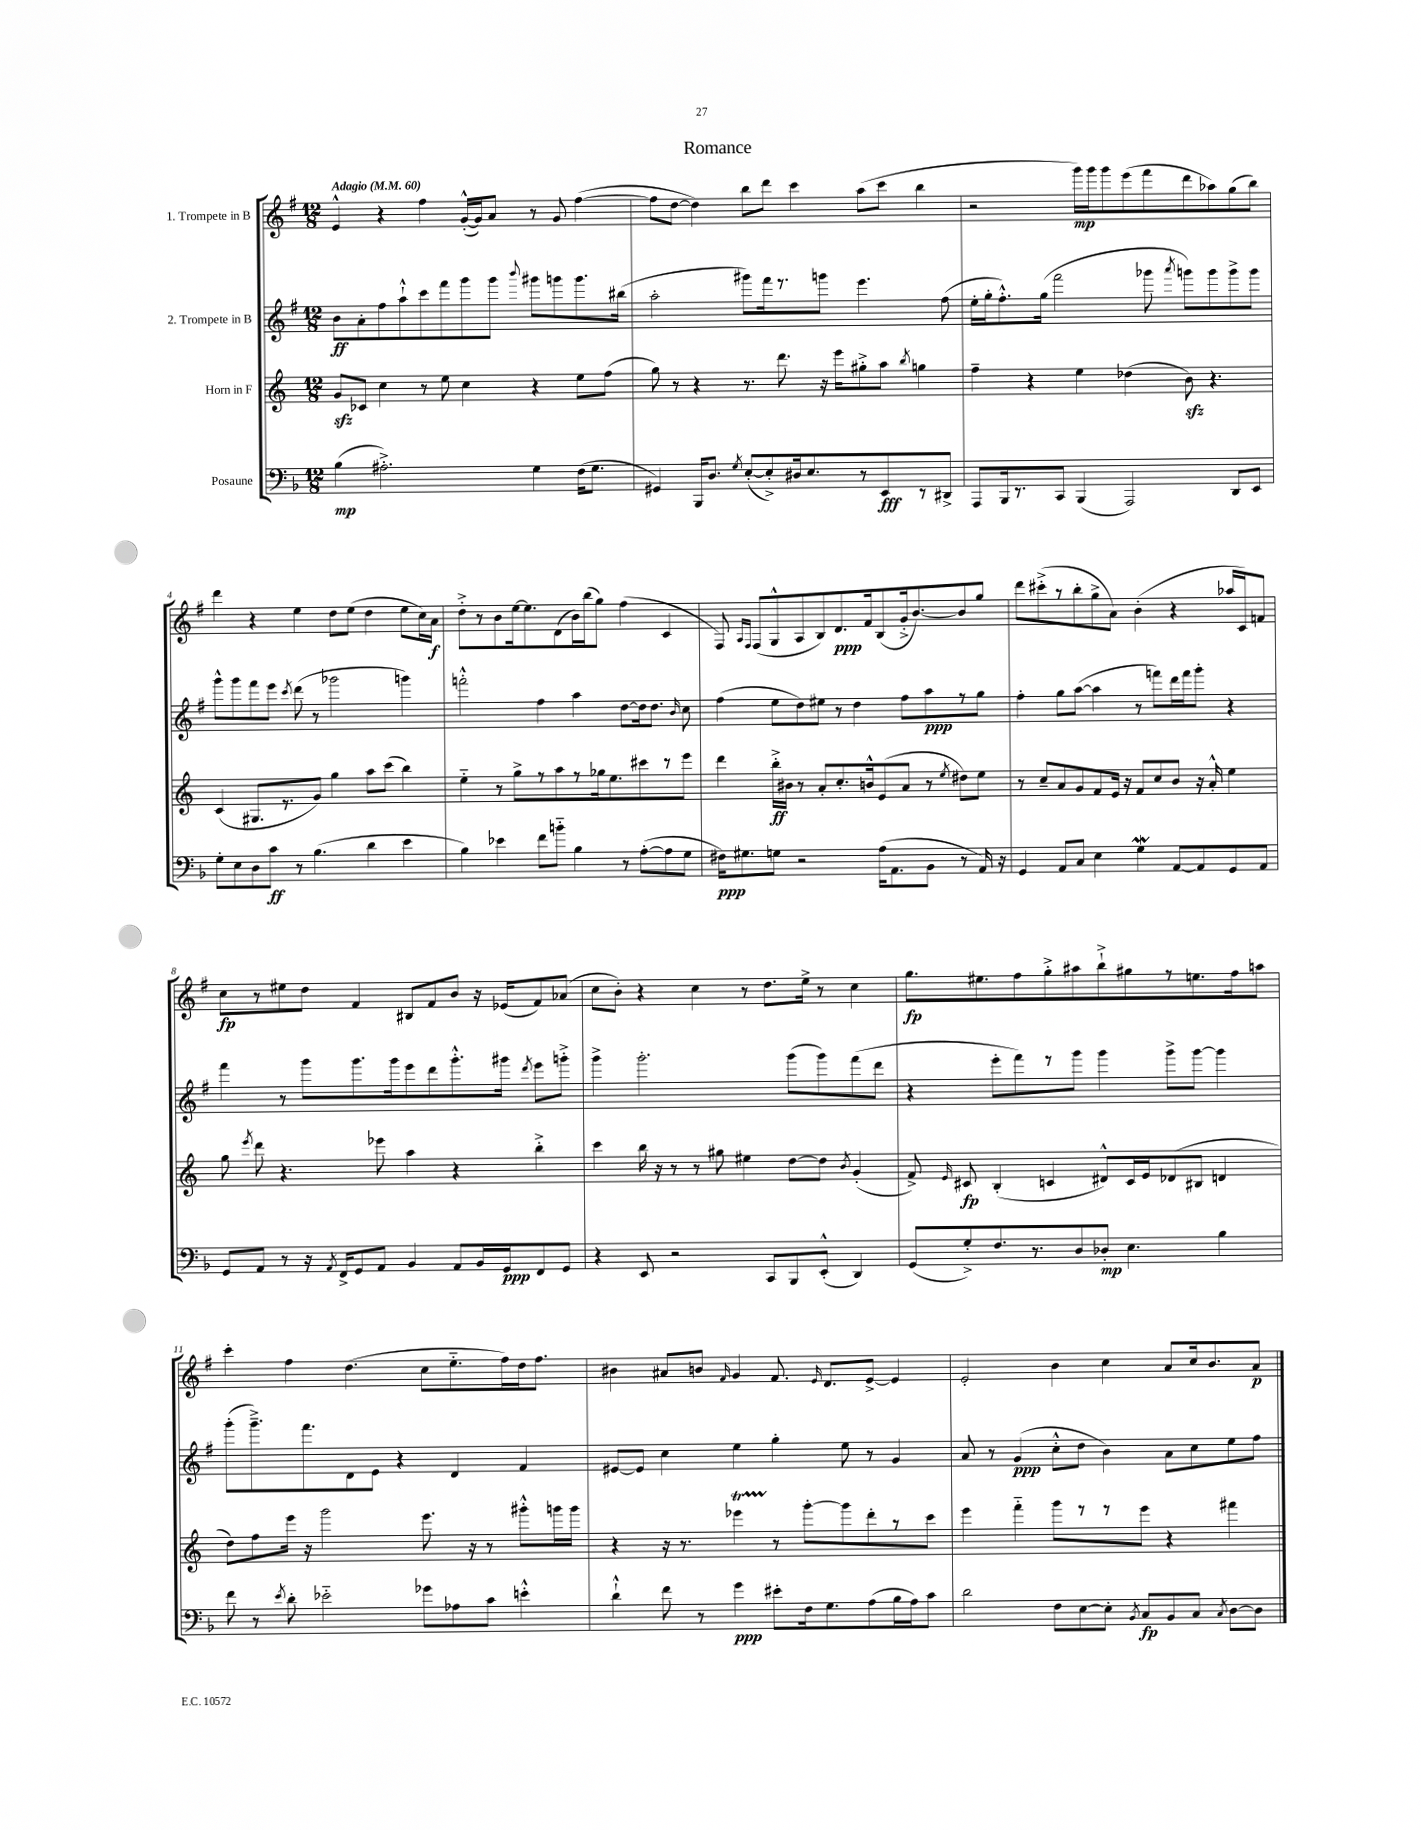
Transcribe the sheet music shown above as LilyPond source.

\header { title = "Romance" }
<<
\new StaffGroup <<
\new Staff = "s0" \with { instrumentName = "1. Trompete in B" } {
    \clef treble \key g \major \numericTimeSignature \time 12/8 \tempo "Adagio" 4 = 60
    \autoBeamOff e'4-^ r4 fis''4 g'16[~-.-^( g'16) a'8] r8 g'8 fis''4~( |
    fis''8[ d''8]~ d''4) b''8[ d'''8] c'''4 a''8[( c'''8] b''4 |
    r2 g'''16[\mp) g'''16 g'''8 e'''8( fis'''8 d'''8 aes''8) g''8( b''8]) |
    d'''4 r4 e''4 d''8[ e''8]( d''4 e''8[ c''16) a'16]\f |
    d''8[-.-> r8 b'8 e''16~ e''8. d'8( b'16) b''16( g''8]) fis''4( c'4 |
    fis8) \grace { a16[ fis16] } fis8[( g8-^ a8 b8) d'8.\ppp fis'16 b8( g'16-.-> b'8.~) b'8 g''8] |
    d'''8[ cis'''8-.->( r8 b''8-. g''8-> a'8]) b'4-.( r4 aes''16[ c'16) f'8] |
    c''8[\fp r8 eis''8 d''8] fis'4 bis8[ fis'8 b'8] r16 ees'16[( fis'8) aes'8]( |
    c''8[ b'8]-.) r4 c''4 r8 d''8.[ e''16]-> r8 c''4 |
    g''8.[\fp eis''8. fis''8 g''8-.-> ais''8 b''8-!-> gis''8 r8 e''8. fis''16 a''8] |
    c'''4-. fis''4 d''4.( c''8[ e''8.-_ fis''16) d''16 fis''8.] |
    bis'4 ais'8[ b'8] \grace { fis'16 } g'4 fis'8. \grace { e'16 } d'8.[ e'8]~-> e'4 |
    e'2-. b'4 c''4 a'8[ c''16 b'8. a'8]\p \bar "|." |
}
\new Staff = "s1" \with { instrumentName = "2. Trompete in B" } {
    \clef treble \key g \major \numericTimeSignature \time 12/8
    \autoBeamOff b'8[\ff a'8-. fis''8 a''8-!-^ c'''8 fis'''8 g'''8 g'''8] \appoggiatura { b'''8 } gis'''8[ g'''8 g'''8. bis''16]( |
    a''2-. gis'''8[) fis'''16 r8. g'''8] e'''4. fis''8( |
    e''16[-. g''16-. fis''8.-.-^) g''16]( fis'''2 ges'''8 \acciaccatura { a'''8 } g'''8[) g'''8 g'''8-> g'''8] |
    g'''8[-^ g'''8 fis'''8 e'''8] \acciaccatura { c'''8 } d'''8( r8 ges'''2 g'''4) |
    f'''2-.-^ fis''4 a''4 d''8[~ d''16 d''8.] \grace { b'16 } c''8 |
    fis''4( e''8[ d''8) eis''8] r8 d''4 fis''8[ a''8\ppp r8 g''8] |
    fis''4-. g''8[ a''8]~( a''4 r8 f'''8[) d'''16 f'''16 g'''8]-. r4 |
    fis'''4 r8 g'''8[ g'''8. g'''16 e'''8 d'''8 g'''8.-.-^ gis'''16] \acciaccatura { d'''8 } e'''8[ g'''8]-.-> |
    g'''4-> g'''2.-. g'''8[( g'''8) fis'''8( d'''8] |
    r4 e'''8[-. fis'''8) r8 g'''8] g'''4 g'''8[-> g'''8]~ g'''4 |
    g'''8[-.( g'''8.--->) fis'''8. d'8 e'8] r4 d'4 fis'4 |
    eis'8[~ eis'8] c''4 e''4 g''4-. e''8 r8 g'4 |
    a'8 r8 g'4\ppp( c''8[-.-^ d''8] b'4) a'8[ c''8 e''8 fis''8] \bar "|." |
}
\new Staff = "s2" \with { instrumentName = "Horn in F" } {
    \clef treble \key c \major \numericTimeSignature \time 12/8
    \autoBeamOff g'8[\sfz ces'8] c''4 r8 e''8 c''4 r4 e''8[ f''8]( |
    g''8) r8 r4 r8. d'''8. r16 e'''16[ gis''8-.-> a''8] \acciaccatura { b''8 } g''4 |
    f''4-- r4 e''4 des''4( b'8\sfz) r4. |
    c'4( gis8.[ r8. g'8]) g''4 a''8[ c'''8]( b''4) |
    e''4-_ r8 g''8[-> r8 a''8 r8 ges''16 e''8. cis'''8 r8 e'''8] |
    d'''4 b''16[-.->\ff bis'16] r8 a'8[-. c''8.-. b'16-^ e'8( a'8] r8 \acciaccatura { e''8 } dis''8[) e''8] |
    r8 c''8[-- a'8 g'8 f'8 e'16] r16 f'8[ c''8 b'8] r16 a'16-.-^ e''4 |
    g''8 \acciaccatura { e'''8 } d'''8 r4. ees'''8 a''4 r4 b''4-.-> |
    c'''4 b''16 r16 r8 r8 gis''8 eis''4 d''8[~ d''8] \acciaccatura { b'8 } g'4-.( |
    f'8->) \grace { e'16 } cis'8\fp b4-.( c'4 dis'8[-^) c'16 e'16 des'8( bis8] d'4 |
    d''8[) f''8 e'''16] r16 g'''2 e'''8. r16 r8 gis'''8[-.-^ g'''16 g'''16] |
    r4 r16 r8. ees'''4\startTrillSpan r8\stopTrillSpan g'''8[~-. g'''8 d'''8-. r8 c'''8] |
    e'''4 f'''4-_ g'''8[ r8 r8 e'''8] r4 fis'''4 \bar "|." |
}
\new Staff = "s3" \with { instrumentName = "Posaune" } {
    \clef bass \key f \major \numericTimeSignature \time 12/8
    \autoBeamOff bes4\mp( ais2.-.->) g4 f16[( g8.] |
    gis,4) bes,,16[ d8.] \acciaccatura { g8 } e8[~-.( e8-.->) dis16 e8. r8 e,8\fff r8 dis,8]-> |
    a,,8[ bes,,16 r8. c,8] bes,,4( a,,2) d,8[ e,8] |
    g8[-. e8 d8 c'8]\ff r8 bes4.( d'4 e'4 |
    bes4) ees'4 f'8[ b'8]-_ bes4 r8 a8[~-.( a8 g8] |
    fis16[\ppp) gis8. g8] r2 a16[( a,8. bes,8] r8 a,16) r16 |
    g,4 a,8[ c8] e4 g4\mordent a,8[~ a,8 g,8 a,8] |
    g,8[ a,8] r8 r16 \acciaccatura { a,8 } f,16[-> g,8 a,8] bes,4 a,8[ bes,16 g,16\ppp f,8 g,8] |
    r4 e,8 r2 c,8[ bes,,8 e,8]-.-^( d,4) |
    g,8[( g8-.->) f8. r8. d8 des8]-.\mp e4. bes4 |
    f'8 r8 \acciaccatura { e'8 } d'8-. ees'2-_ ges'8[ aes8 c'8] e'4-.-^ |
    d'4-!-^ f'8 r8 g'4\ppp eis'8[-. f16 g8. a8( bes16 a16) c'8] |
    d'2 f8[ e8~ e8]-. \acciaccatura { bes,8 } c8[\fp bes,8 c8] \acciaccatura { c8 } d8[~ d8] \bar "|." |
}
>>
>>
